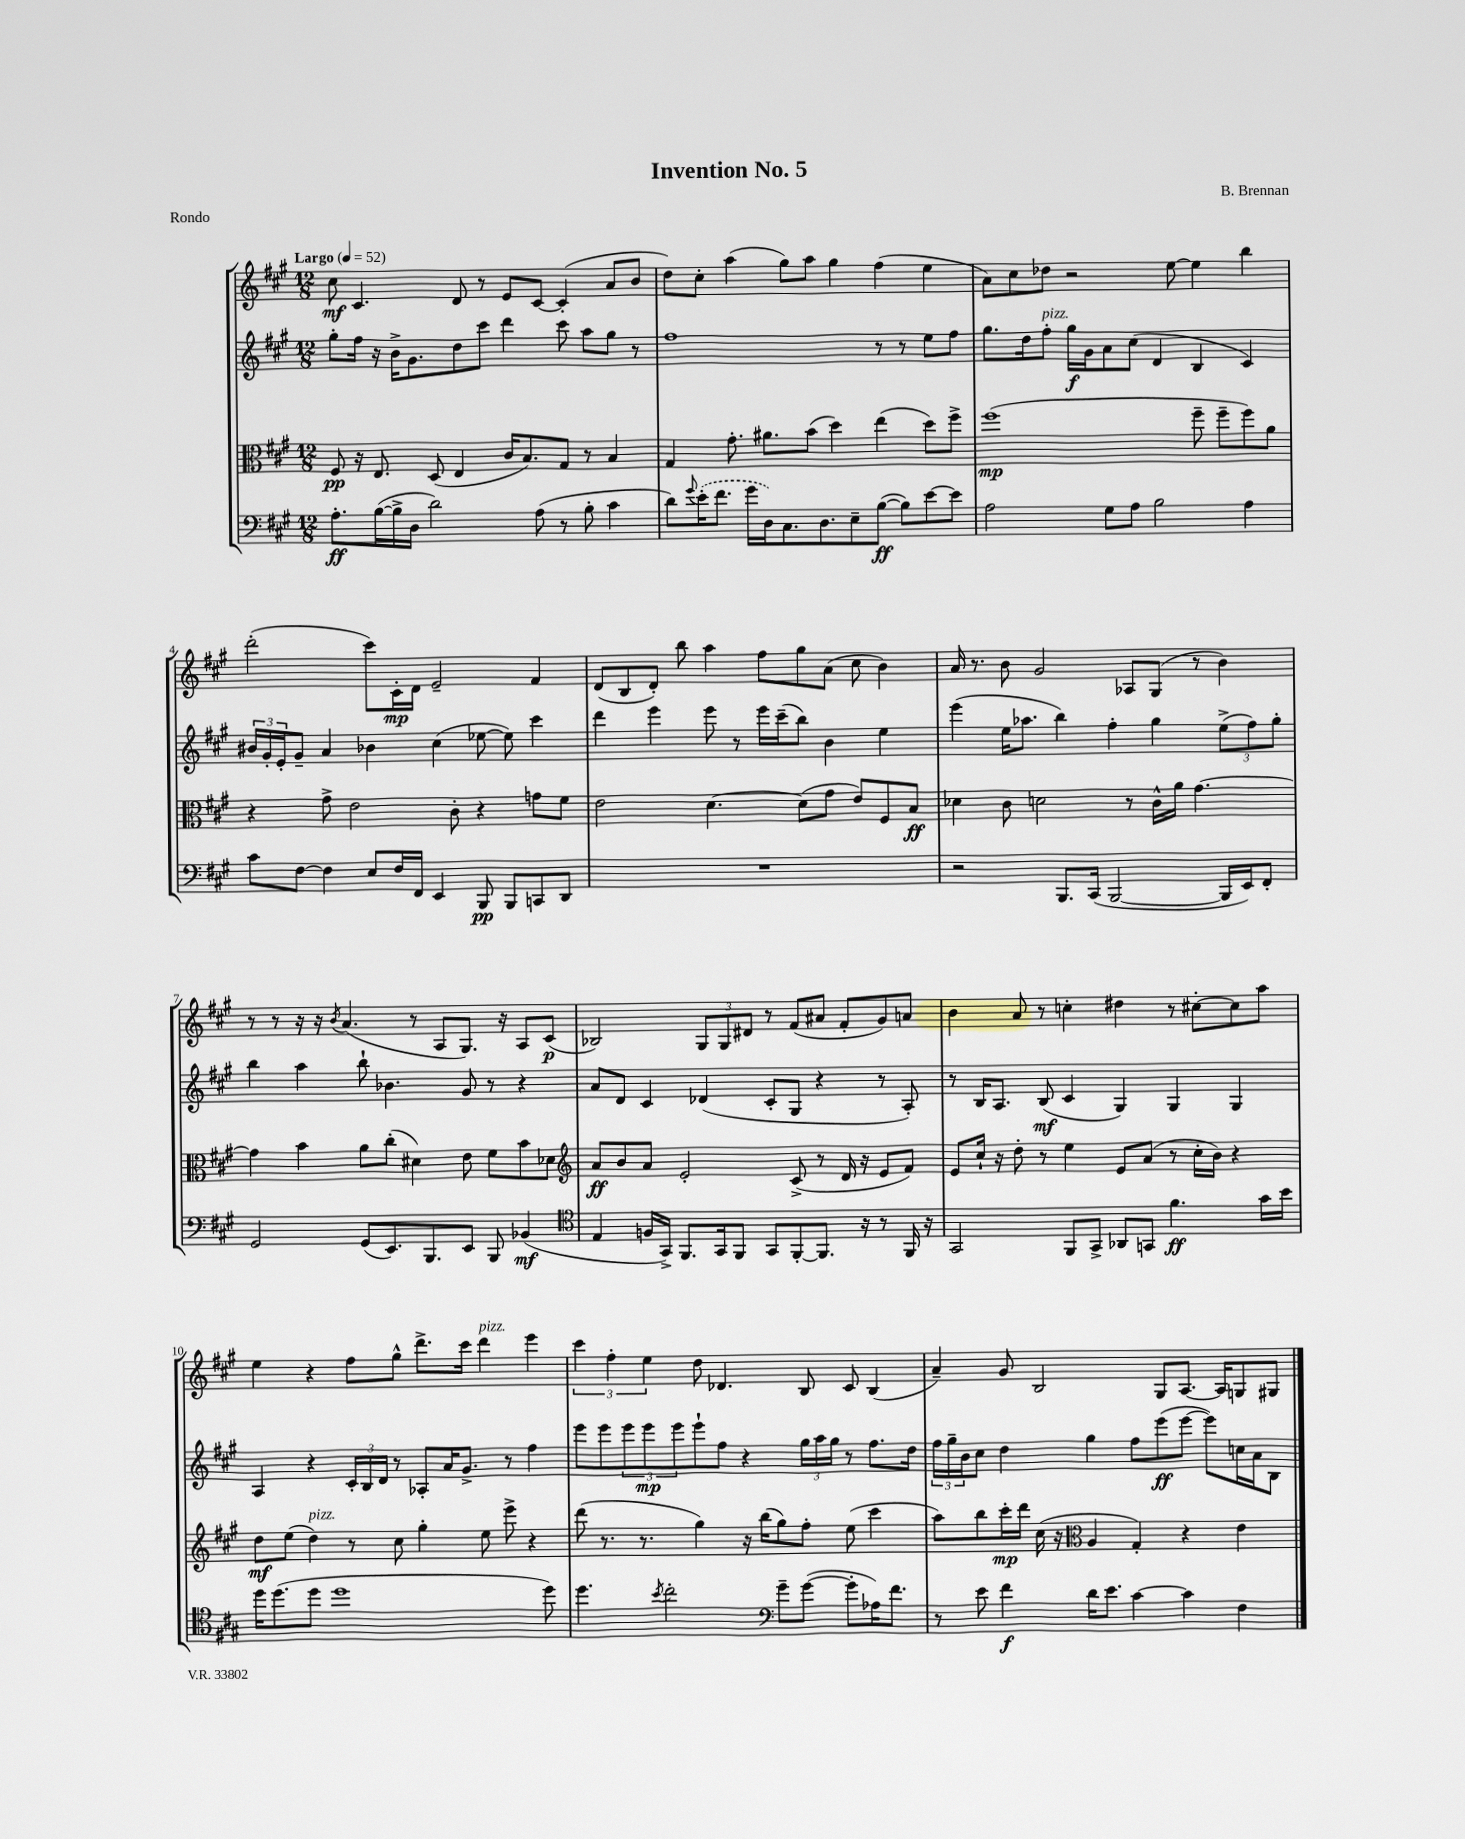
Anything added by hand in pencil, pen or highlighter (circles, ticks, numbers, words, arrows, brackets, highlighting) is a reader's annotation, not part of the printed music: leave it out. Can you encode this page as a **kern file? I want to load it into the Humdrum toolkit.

**kern	**dynam	**kern	**dynam	**kern	**dynam	**kern	**dynam
*part4	*part4	*part3	*part3	*part2	*part2	*part1	*part1
*staff4	*staff4	*staff3	*staff3	*staff2	*staff2	*staff1	*staff1
*clefF4	*	*clefC3	*	*clefG2	*	*clefG2	*
*k[f#c#g#]	*	*k[f#c#g#]	*	*k[f#c#g#]	*	*k[f#c#g#]	*
*M12/8	*	*M12/8	*	*M12/8	*	*M12/8	*
*MM52	*	*MM52	*	*MM52	*	*MM52	*
=1	=1	=1	=1	=1	=1	=1	=1
!	!	!	!	!	!	!LO:TX:a:B:t=Largo	!
8.A'\L	ff	8F#/	pp	8gg#'\L	.	8cc#\	mf
.	.	16r	.	16ff#\Jk	.	4.c#/	.
([16B\L	.	8.E/	.	16r	.	.	.
16B^\]	.	.	.	16b^\KL	.	.	.
16D\JJ	.	.	.	8.g#\	.	.	.
2d\)	.	(8D/	.	.	.	.	.
.	.	4E/	.	8dd\	.	8d/	.
.	.	.	.	8ccc#\J	.	8r	.
.	.	16c#/KL	.	4ddd\	.	8e/L	.
.	.	8.B/)	.	.	.	.	.
(8A\	.	.	.	.	.	[8c#/J	.
8r	.	8G#/J	.	8ccc#\	.	(4c#'/]	.
8B'\	.	8r	.	8aa\L	.	.	.
4c#\	.	4B/	.	8gg#\J	.	8a/L	.
.	.	.	.	8r	.	8b/J	.
=2	=2	=2	=2	=2	=2	=2	=2
8d\L)	.	4G#/	.	1ff#	.	8dd\L)	.
8qqg#/	.	.	.	.	.	.	.
(16e'\K	.	.	.	.	.	8cc#'\J	.
8.f#\J	.	.	.	.	.	.	.
.	.	8.g#'\	.	.	.	(4aa\	.
16g#\LL	.	.	.	.	.	.	.
16D\J)	.	8.a#X\L	.	.	.	.	.
8.C#\	.	.	.	.	.	8gg#\L)	.
.	.	(8b\J	.	.	.	8aa\J	.
8.D\	.	.	.	.	.	.	.
.	.	4dd\)	.	.	.	4gg#\	.
8E~\	.	.	.	.	.	.	.
([8B\J	ff	(4ee\	.	8r	.	(4ff#\	.
8B\L])	.	.	.	8r	.	.	.
[8e\	.	8dd\L)	.	8ee\L	.	4ee\	.
8e\J]	.	8ff#^\J	.	8ff#\J	.	.	.
=3	=3	=3	=3	=3	=3	=3	=3
2A\	.	(1ff#	mp	8.gg#\L	.	8a\L)	.
.	.	.	.	.	.	8cc#\	.
.	.	.	.	16dd\k	.	.	.
!	!	!	!	!LO:TX:a:i:t=pizz.	!	!	!
.	.	.	.	8ff#'\J	.	8dd-X\J	.
.	.	.	.	16gg#\LL	f	2r	.
.	.	.	.	16g#\J	.	.	.
8G#\L	.	.	.	8a\	.	.	.
8A\J	.	.	.	(8cc#\J	.	.	.
2B\	.	.	.	4d/	.	.	.
.	.	.	.	.	.	[8ee\	.
.	.	8ff#~\	.	4B/	.	4ee\]	.
.	.	8ff#~\L	.	.	.	.	.
4A\	.	8ff#\)	.	4c#/)	.	4bb\	.
.	.	8a\J	.	.	.	.	.
!!LO:LB:g=z
=4	=4	=4	=4	=4	=4	=4	=4
8c#\L	.	4r	.	24b#X/LL	.	(2ddd'\	.
.	.	.	.	24g#'/	.	.	.
.	.	.	.	24e'/J	.	.	.
[8F#\J	.	.	.	8g#~/J	.	.	.
4F#\]	.	8g#^\	.	4a/	.	.	.
.	.	2e\	.	.	.	.	.
8E/L	.	.	.	4b-X\	.	8ccc#\L)	.
16F#/L	.	.	.	.	.	16c#'\L	mp
16FF#/JJ	.	.	.	.	.	16d\JJ	.
4EE/	.	.	.	(4cc#\	.	2e~/	.
.	.	8c#'\	.	.	.	.	.
8BBB/	pp	4r	.	[8ee-X\	.	.	.
8BBB/L	.	.	.	8ee-\])	.	.	.
8CCn/	.	8gn\L	.	4ccc#\	.	4f#/	.
8DD/J	.	8f#\J	.	.	.	.	.
=5	=5	=5	=5	=5	=5	=5	=5
1.r	.	2e\	.	4ddd\	.	(8d/L	.
.	.	.	.	.	.	8B/	.
.	.	.	.	4eee\	.	8d'/J)	.
.	.	.	.	.	.	8bb\	.
.	.	[4.d\	.	8eee\	.	4aa\	.
.	.	.	.	8r	.	.	.
.	.	.	.	16eee\LL	.	8ff#\L	.
.	.	.	.	(16ccc#~\J	.	.	.
.	.	(8d\L]	.	8bb\J)	.	8gg#\	.
.	.	8g#\J	.	4b\	.	(8a\J	.
.	.	8e/L)	.	.	.	8cc#\	.
.	.	8F#/	.	4ee\	.	4b\)	.
.	.	8B/J	ff	.	.	.	.
=6	=6	=6	=6	=6	=6	=6	=6
2r	.	4d-X\	.	(4eee\	.	16a/	.
.	.	.	.	.	.	8.r	.
.	.	8c#\	.	16ee\KL	.	8b\	.
.	.	.	.	8.aa-X\J	.	.	.
.	.	2dn\	.	.	.	2g#/	.
8.BBB/L	.	.	.	4bb\)	.	.	.
(16CC#/Jk	.	.	.	.	.	.	.
[2BBB/	.	.	.	4ff#'\	.	.	.
.	.	8r	.	.	.	8A-X/L	.
.	.	16c#^^\LL	.	4gg#\	.	(8G#/J	.
.	.	16a\JJ	.	.	.	.	.
.	.	[4.g#\	.	.	.	8r	.
16BBB/LL]	.	.	.	(12ee^\L	.	4b\)	.
16EE/J)	.	.	.	.	.	.	.
.	.	.	.	12ff#\)	.	.	.
8FF#'/J	.	.	.	.	.	.	.
.	.	.	.	12gg#'\J	.	.	.
!!LO:LB:g=z
=7	=7	=7	=7	=7	=7	=7	=7
2GG#/	.	4g#\]	.	4bb\	.	8r	.
.	.	.	.	.	.	8r	.
.	.	4b\	.	4aa\	.	16r	.
.	.	.	.	.	.	16r	.
.	.	.	.	.	.	8qb/	.
.	.	.	.	.	.	(4.a/	.
(8GG#/L	.	8a\L	.	8bb`\	.	.	.
8.EE/)	.	(8cc#'\J	.	4.b-X\	.	.	.
.	.	4d#X\)	.	.	.	8r	.
8.BBB/	.	.	.	.	.	.	.
.	.	.	.	.	.	8A/L	.
8EE/J	.	8e\	.	8g#/	.	8.G#/J)	.
8BBB/	.	8f#\L	.	8r	.	.	.
.	.	.	.	.	.	16r	.
(4BB-X/	mf	8b\	.	4r	.	8A/L	.
.	.	8d-X\J	.	.	.	(8c#/J	p
=8	=8	=8	=8	=8	=8	=8	=8
*clefC4	*	*clefG2	*	*	*	*	*
4E/	.	8a/L	ff	8a/L	.	2B-X/)	.
.	.	8b/	.	8d/J	.	.	.
16Fn/LL	.	8a/J	.	4c#/	.	.	.
16GG#^/JJ)	.	.	.	.	.	.	.
8.FF#/L	.	2e'/	.	.	.	.	.
.	.	.	.	(4d-X/	.	12G#/L	.
16GG#/k	.	.	.	.	.	.	.
.	.	.	.	.	.	12G#/	.
8FF#/J	.	.	.	.	.	.	.
.	.	.	.	.	.	12d#X/J	.
8GG#/L	.	.	.	8c#'/L	.	8r	.
[8FF#'/	.	(8c#^/	.	8G#/J	.	(8f#/L	.
8.FF#/J]	.	8r	.	4r	.	8a#X/J	.
.	.	16d/	.	.	.	8f#'/L	.
16r	.	16r	.	.	.	.	.
8r	.	8e/L	.	8r	.	8g#/)	.
16FF#/	.	8f#/J)	.	8A'/)	.	8an/J	.
16r	.	.	.	.	.	.	.
=9	=9	=9	=9	=9	=9	=9	=9
2GG#/	.	8e/L	.	8r	.	4b\	.
.	.	16cc#`/Jk	.	16B/KL	.	.	.
.	.	16r	.	8.A/J	.	.	.
.	.	8dd'\	.	.	.	8a/	.
.	.	8r	.	(8B/	mf	8r	.
8FF#/L	.	4ee\	.	4c#/	.	4ccn'\	.
8GG#^/J	.	.	.	.	.	.	.
8AA-X/L	.	8e/L	.	4G#/)	.	4dd#X\	.
8GGn/J	.	(8a/J	.	.	.	.	.
4.f#\	ff	8r	.	4G#/	.	8r	.
.	.	16cc#'\LL	.	.	.	[8cc#X'\L	.
.	.	16b\JJ)	.	.	.	.	.
.	.	4r	.	4G#/	.	8cc#\]	.
16g#\LL	.	.	.	.	.	8aa\J	.
16b\JJ	.	.	.	.	.	.	.
!!LO:LB:g=z
=10	=10	=10	=10	=10	=10	=10	=10
16dd\KL	.	8dd\L	mf	4A/	.	4ee\	.
(8.dd\	.	.	.	.	.	.	.
.	.	(8ee\J	.	.	.	.	.
!	!	!LO:TX:a:i:t=pizz.	!	!	!	!	!
8dd\J	.	4dd\)	.	4r	.	4r	.
1dd	.	.	.	.	.	.	.
.	.	8r	.	24c#'/LL	.	8ff#\L	.
.	.	.	.	24B/	.	.	.
.	.	.	.	24d/JJ	.	.	.
.	.	8cc#\	.	8r	.	8gg#^^\J	.
.	.	4gg#'\	.	8A-X'/L	.	8.ddd^\L	.
.	.	.	.	16a/K	.	.	.
.	.	.	.	8.g#^/J	.	16ccc#\Jk	.
!	!	!	!	!	!	!LO:TX:a:i:t=pizz.	!
.	.	8ee\	.	.	.	4ddd\	.
.	.	8eee^\	.	8r	.	.	.
.	.	4r	.	4ff#\	.	4eee\	.
8dd\)	.	.	.	.	.	.	.
=11	=11	=11	=11	=11	=11	=11	=11
4.dd\	.	(8ddd\	.	8eee\L	.	6ccc#\	.
.	.	8.r	.	8eee\	.	.	.
.	.	.	.	.	.	6ff#'\	.
.	.	.	.	12eee\	.	.	.
.	.	8.r	.	.	.	.	.
.	.	.	.	12eee\	mp	6ee\	.
8qb/	.	.	.	.	.	.	.
2cc#'\	.	.	.	.	.	.	.
.	.	.	.	12eee\	.	.	.
.	.	4gg#\)	.	8eee`\	.	8dd\	.
.	.	.	.	8ff#\J	.	4.d-X/	.
.	.	16r	.	4r	.	.	.
.	.	(16bb\KL	.	.	.	.	.
*clefF4	*	*	*	*	*	*	*
8g#~\L	.	8gg#\)	.	.	.	.	.
([8g#\J	.	8ff#'\J	.	24gg#\LL	.	8B/	.
.	.	.	.	24aa\	.	.	.
.	.	.	.	24gg#\JJ	.	.	.
8g#'\L]	.	(8ee\	.	8r	.	8c#/	.
16A-X\K)	.	4ccc#\	.	8.ff#\L	.	(4B/	.
8.f#\J	.	.	.	.	.	.	.
.	.	.	.	16dd\Jk	.	.	.
=12	=12	=12	=12	=12	=12	=12	=12
8r	.	8aa\L)	.	24ff#\LL	.	4a~/)	.
.	.	.	.	24gg#~\	.	.	.
.	.	.	.	24b\J	.	.	.
8e\	.	8bb\	.	8cc#\J	.	.	.
4f#\	f	16ccc#'\L	mp	4dd\	.	8g#/	.
.	.	16ddd\JJ	.	.	.	.	.
.	.	(16cc#\	.	.	.	2B/	.
.	.	16r	.	.	.	.	.
*	*	*clefC3	*	*	*	*	*
16d\KL	.	4A/	.	4gg#\	.	.	.
8.e\J	.	.	.	.	.	.	.
[4c#\	.	4G#'/)	.	8ff#\L	.	.	.
.	.	.	.	(8eee\	ff	8G#/L	.
4c#\]	.	4r	.	[8eee\J	.	[8.A/J	.
.	.	.	.	8eee\L])	.	.	.
.	.	.	.	.	.	16A/KL]	.
4F#\	.	4e\	.	16ccn\L	.	8Gn/	.
.	.	.	.	16a\J	.	.	.
.	.	.	.	8B\J	.	8G#X/J	.
==	==	==	==	==	==	==	==
*-	*-	*-	*-	*-	*-	*-	*-
